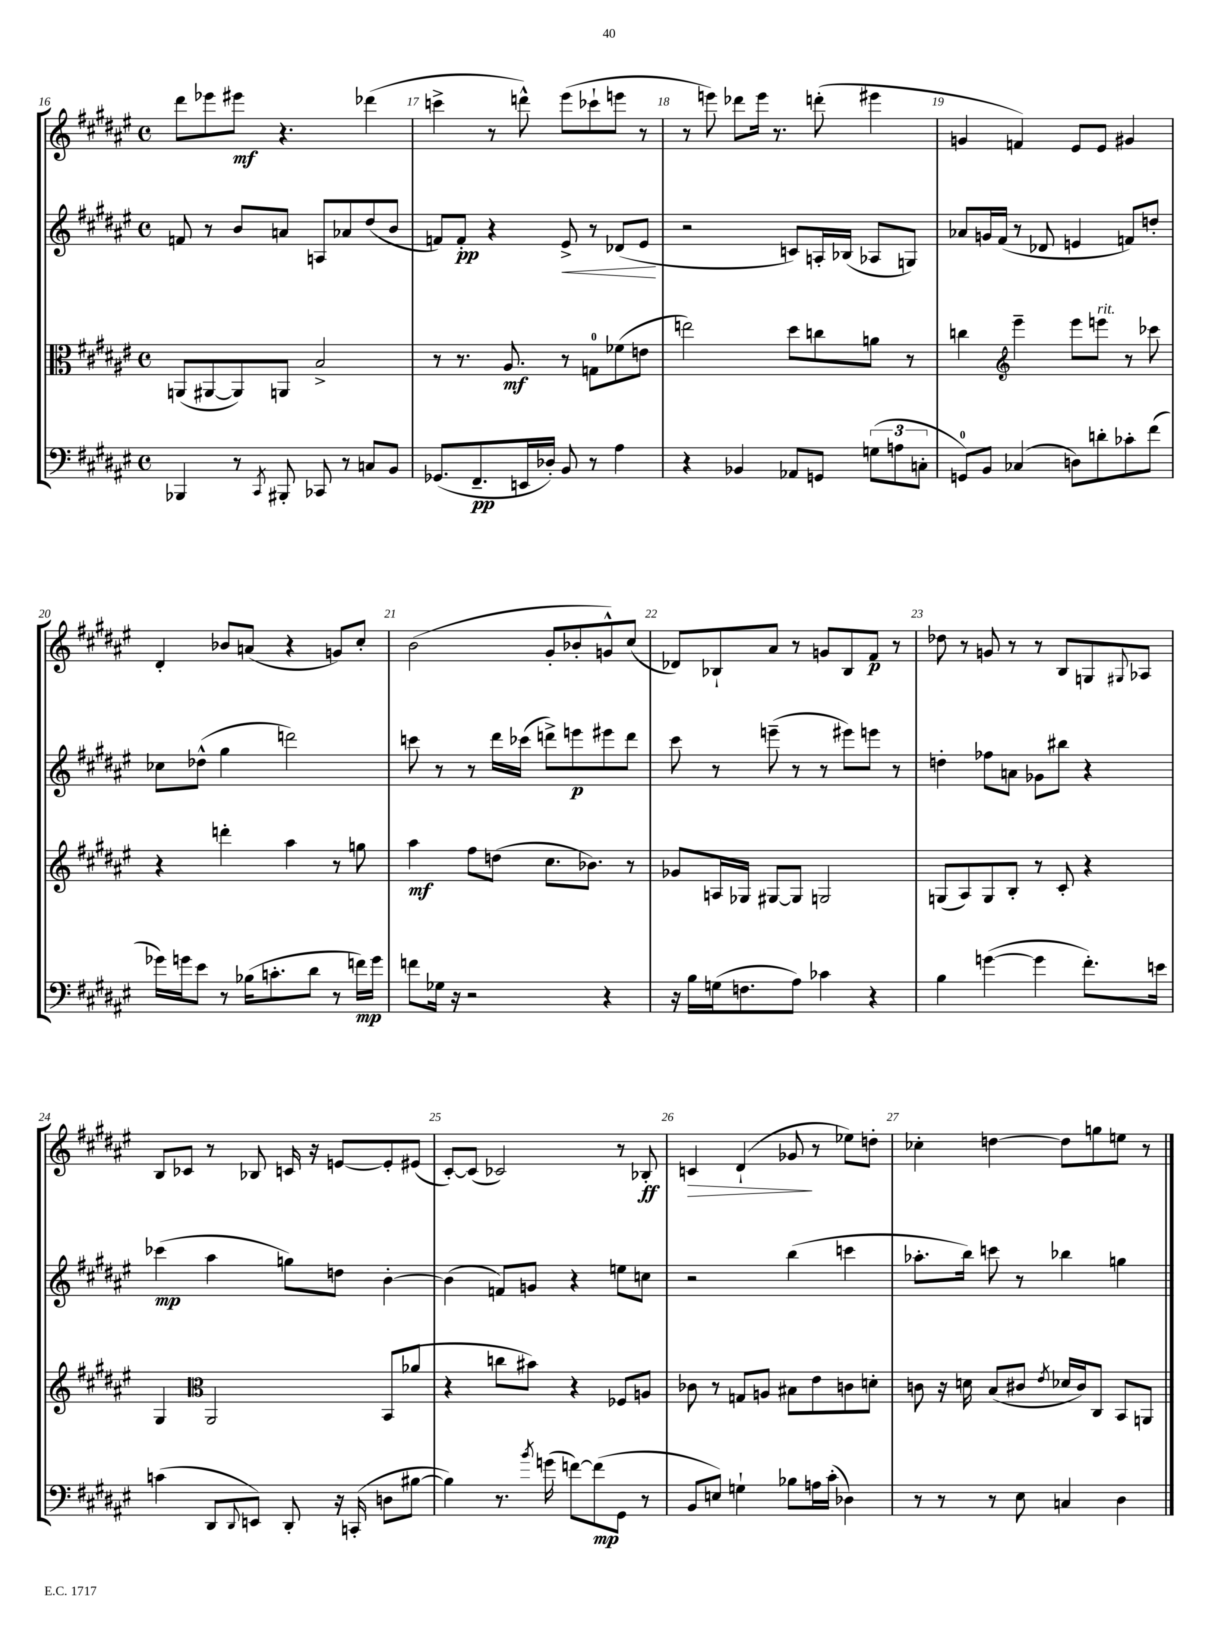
<<
\new StaffGroup <<
\new Staff = "s0" {
    \clef treble \key fis \major \defaultTimeSignature \time 4/4
    dis'''8 ees'''8 eis'''8\mf r4. des'''4( |
    c'''4-> r8 d'''8-^) eis'''8( ces'''8-! e'''8 r8 |
    r8 e'''8) des'''8 e'''16 r8. d'''8-.( eis'''4 |
    g'4 f'4) eis'8 eis'8 gis'4 |
    dis'4-. bes'8 a'8( r4 g'8) cis''8-. |
    b'2( gis'8-. bes'8-. g'8-^) cis''8( |
    des'8) bes8-! ais'8 r8 g'8 bes8 fis'8\p r8 |
    des''8 r8 g'8 r8 r8 b8 g8 \appoggiatura { gis8 } aes8 |
    b8 ces'8 r8 bes8 c'16 r16 e'8~ e'8-. eis'8( |
    cis'8~-.) cis'8( ces'2) r8 bes8-.\ff |
    c'4\> dis'4-!( ges'8\! r8 ees''8) d''8-. |
    ces''4-. d''4~ d''8 g''8 e''8 r8 \bar "|." |
}
\new Staff = "s1" {
    \clef treble \key fis \major \defaultTimeSignature \time 4/4
    f'8 r8 b'8 a'8 a8 aes'8 dis''8( b'8 |
    f'8) f'8-.\pp r4 eis'8->\< r8 des'8( eis'8\! |
    r2 c'8) a16-. bes16( aes8 g8) |
    aes'8 g'16 fis'16( r8 des'8 e'4 f'8) d''8-. |
    ces''8 des''8-^( gis''4 d'''2) |
    c'''8 r8 r8 dis'''16 ces'''16( d'''8->) e'''8\p eis'''8 d'''8 |
    cis'''8 r8 e'''8--( r8 r8 eis'''8) e'''8 r8 |
    d''4-. fes''8 a'8 ges'8 bis''8 r4 |
    ces'''4\mp( ais''4 g''8) d''8 b'4~-. |
    b'4( f'8) g'8 r4 e''8 c''8 |
    r2 b''4( c'''4 |
    aes''8.-. b''16) c'''8 r8 bes''4 g''4 \bar "|." |
}
\new Staff = "s2" {
    \clef alto \key fis \major \defaultTimeSignature \time 4/4
    a,8( ais,8~ ais,8) a,8 b2-> |
    r8 r8. ais8.\mf r8 g8-0 fes'8( e'8 |
    e''2) dis''8 c''8 a'8 r8 |
    c''4 \clef treble eis'''4-- eis'''8 e'''8^\markup { \italic "rit." } r8 ces'''8 |
    r4 d'''4-. ais''4 r8 g''8 |
    ais''4\mf fis''8 d''8( cis''8. bes'8.) r8 |
    ges'8 a16 ges16 gis8~ gis8 g2 |
    g8( ais8) g8 b8-. r8 cis'8-. r4 |
    gis4 \clef alto ais,2 b,8( aes'8 |
    r4 c''8 bis'8) r4 fes8 a8 |
    ces'8 r8 g8 a8 bis8 eis'8 c'8 d'8-. |
    c'8 r16 d'16 b8( cis'8 \acciaccatura { eis'8 } des'16 cis'16) cis8 b,8 a,8 \bar "|." |
}
\new Staff = "s3" {
    \clef bass \key fis \major \defaultTimeSignature \time 4/4
    bes,,4 r8 \acciaccatura { cis,8 } bis,,8-. ces,8 r8 c8 b,8 |
    ges,8.( fis,8.--\pp e,16 des16-.) b,8 r8 ais4 |
    r4 bes,4 aes,8 g,8 \tuplet 3/2 { g8( a8 c8-. } |
    g,8-0) b,8 ces4( d8) d'8-. ces'8-. fis'8( |
    ges'16) g'16 eis'8 r8 bes16( c'8.-. dis'8 r8 f'16\mp) g'16 |
    f'8 ges16 r16 r2 r4 |
    r16 b16 g16( f8. ais8) ces'4 r4 |
    b4 g'4~( g'4 fis'8.-.) e'16 |
    c'4( dis,8 \appoggiatura { dis,8 } e,8) dis,8-. r16 c,16-.( d8 bis8~ |
    bis4) r8. \acciaccatura { b'8 } g'16( f'8~) f'8\mp( gis,8 r8 |
    b,8 e8) g4-! bes8 a16 cis'16-.( des4) |
    r8 r8 r8 eis8 c4 dis4 \bar "|." |
}
>>
>>
\layout { \context { \Score currentBarNumber = #16 \override BarNumber.break-visibility = ##(#f #t #t) barNumberVisibility = #all-bar-numbers-visible } }
